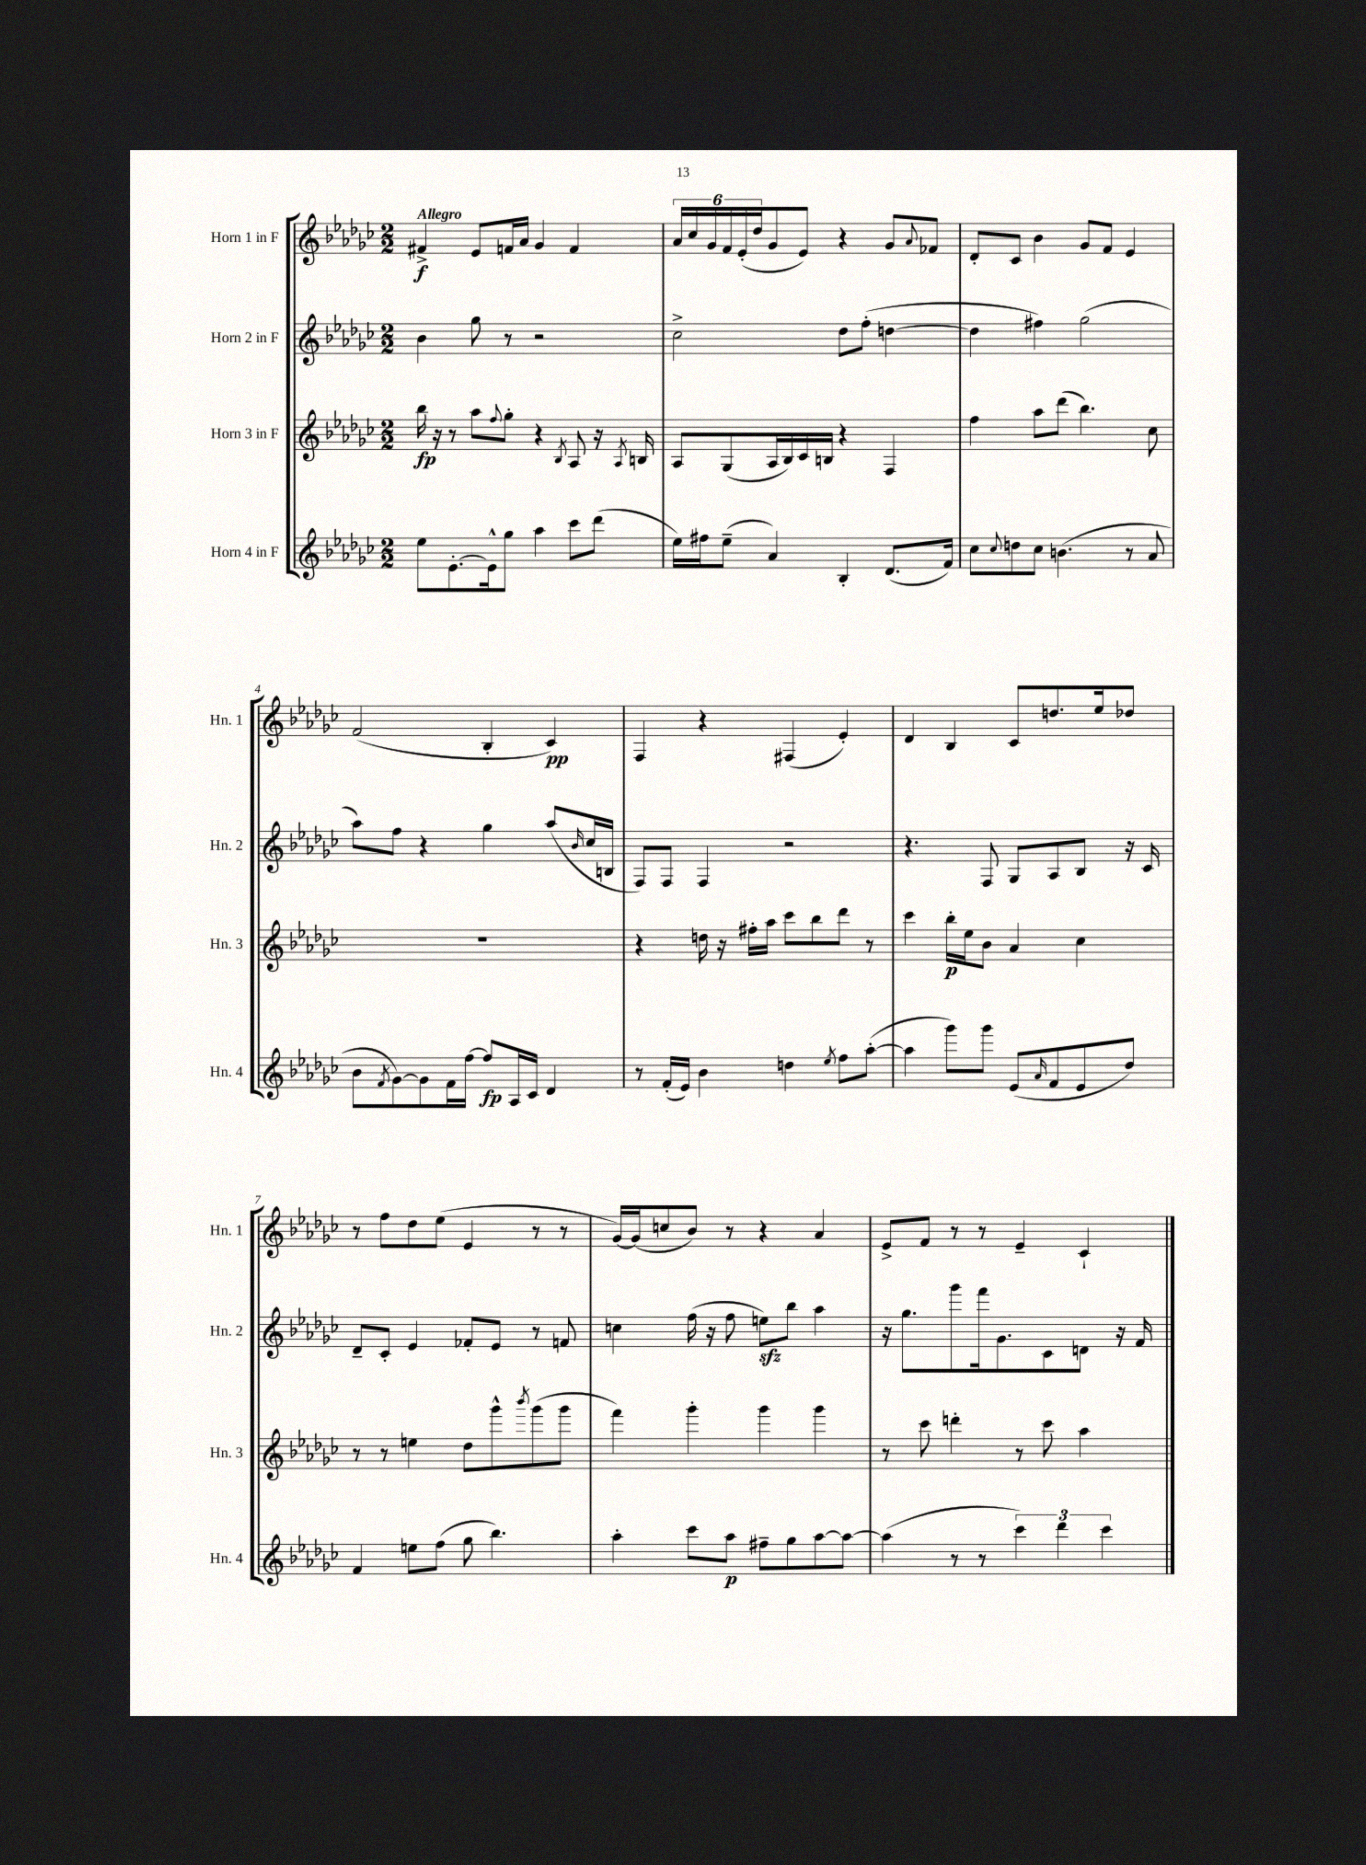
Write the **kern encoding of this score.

**kern	**dynam	**kern	**dynam	**kern	**kern	**dynam
*part4	*part4	*part3	*part3	*part2	*part1	*part1
*staff4	*staff4	*staff3	*staff3	*staff2	*staff1	*staff1
*I"Horn 4 in F	*	*I"Horn 3 in F	*	*I"Horn 2 in F	*I"Horn 1 in F	*
*I'Hn. 4	*	*I'Hn. 3	*	*I'Hn. 2	*I'Hn. 1	*
*clefG2	*	*clefG2	*	*clefG2	*clefG2	*
*k[b-e-a-d-g-c-]	*	*k[b-e-a-d-g-c-]	*	*k[b-e-a-d-g-c-]	*k[b-e-a-d-g-c-]	*
*M2/2	*	*M2/2	*	*M2/2	*M2/2	*
=1	=1	=1	=1	=1	=1	=1
!	!	!	!	!	!LO:TX:a:B:t=Allegro	!
8ee-\L	.	16bb-\	fp	4b-\	4f#X^/	f
.	.	16r	.	.	.	.
[8.e-'\	.	8r	.	.	.	.
.	.	8aa-\L	.	8gg-\	8e-/L	.
16e-^^\k]	.	.	.	.	.	.
.	.	8qqff/	.	.	.	.
8gg-\J	.	8gg-'\J	.	8r	16fn/L	.
.	.	.	.	.	16a-/JJ	.
4aa-\	.	4r	.	2r	4g-/	.
.	.	8qB-/	.	.	.	.
8ccc-\L	.	8A-/	.	.	4f/	.
(8ddd-\J	.	16r	.	.	.	.
.	.	8qA-/	.	.	.	.
.	.	16Bn/	.	.	.	.
=2	=2	=2	=2	=2	=2	=2
16ee-\LL)	.	8A-/L	.	2cc-^\	24a-/LL	.
.	.	.	.	.	24cc-/	.
16ff#X\J	.	.	.	.	.	.
.	.	.	.	.	24g-/	.
(8ee-~\J	.	(8G-/	.	.	24f/	.
.	.	.	.	.	(24e-'/	.
.	.	.	.	.	24dd-/J	.
4a-/)	.	16A-/L	.	.	8g-/	.
.	.	16B-/)	.	.	.	.
.	.	16c-/	.	.	8e-/J)	.
.	.	16Bn/JJ	.	.	.	.
4B-'/	.	4r	.	8dd-\L	4r	.
.	.	.	.	(8ff'\J	.	.
(8.d-/L	.	4F/	.	[4ddn\	8g-/L	.
.	.	.	.	.	8qqa-/	.
.	.	.	.	.	8f-X/J	.
16f/Jk)	.	.	.	.	.	.
=3	=3	=3	=3	=3	=3	=3
8cc-\L	.	4ff\	.	4dd\]	8d-'/L	.
8qqcc-/	.	.	.	.	.	.
8ddn\	.	.	.	.	8c-/J	.
8cc-\J	.	8aa-\L	.	4ff#X\)	4b-\	.
(4.bn\	.	(8ddd-\J	.	.	.	.
.	.	4.bb-\)	.	(2gg-\	8g-/L	.
.	.	.	.	.	8f/J	.
8r	.	.	.	.	4e-/	.
8a-/	.	8cc-\	.	.	.	.
!!LO:LB:g=z
=4	=4	=4	=4	=4	=4	=4
8b-\L	.	1r	.	8aa-\L)	(2f/	.
8qf/	.	.	.	.	.	.
[8g-\)	.	.	.	8ff\J	.	.
8g-\]	.	.	.	4r	.	.
16f\L	.	.	.	.	.	.
[16ff\JJ	.	.	.	.	.	.
8ff/L]	fp	.	.	4gg-\	4B-'/	.
16A-/L	.	.	.	.	.	.
16c-/JJ	.	.	.	.	.	.
4d-/	.	.	.	(8aa-/L	4c-/)	pp
.	.	.	.	16qqb-/	.	.
.	.	.	.	16cc-/L	.	.
.	.	.	.	16Bn/JJ	.	.
=5	=5	=5	=5	=5	=5	=5
8r	.	4r	.	8F/L)	4F/	.
(16f'/LL	.	.	.	8F/J	.	.
16e-/JJ)	.	.	.	.	.	.
4b-\	.	16ddn\	.	4F/	4r	.
.	.	16r	.	.	.	.
.	.	16ff#X'\LL	.	.	.	.
.	.	16aa-\JJ	.	.	.	.
4ddn\	.	8ccc-\L	.	2r	(4F#X/	.
.	.	8bb-\	.	.	.	.
8qee-/	.	.	.	.	.	.
8ff\L	.	8ddd-\J	.	.	4e-'/)	.
([8aa-'\J	.	8r	.	.	.	.
=6	=6	=6	=6	=6	=6	=6
4aa-\]	.	4ccc-\	.	4.r	4d-/	.
8ggg-\L)	.	16bb-'\LL	p	.	4B-/	.
.	.	16ee-\J	.	.	.	.
8ggg-\J	.	8b-\J	.	8F/	.	.
(8e-/L	.	4a-/	.	8G-/L	8c-/L	.
16qqa-/	.	.	.	.	.	.
8f/	.	.	.	8A-/	8.ddn/	.
8e-/	.	4cc-\	.	8B-/J	.	.
.	.	.	.	.	16ee-/k	.
8dd-/J)	.	.	.	16r	8dd-X/J	.
.	.	.	.	16c-/	.	.
!!LO:LB:g=z
=7	=7	=7	=7	=7	=7	=7
4f/	.	8r	.	8d-~/L	8r	.
.	.	8r	.	8c-'/J	8ff\L	.
8een\L	.	4een\	.	4e-/	8dd-\	.
(8ff\J	.	.	.	.	(8ee-\J	.
8gg-\	.	8dd-\L	.	8f-X'/L	4e-/	.
4.bb-\)	.	8ggg-^^\	.	8e-/J	.	.
.	.	8qbbb-/	.	.	.	.
.	.	(8ggg-\	.	8r	8r	.
.	.	8ggg-\J	.	8fn/	8r	.
=8	=8	=8	=8	=8	=8	=8
4aa-'\	.	4fff\)	.	4ccn\	[16g-/LL)	.
.	.	.	.	.	(16g-/J]	.
.	.	.	.	.	8ccn/	.
8ccc-\L	.	4ggg-'\	.	(16ff\	8b-/J)	.
.	.	.	.	16r	.	.
8aa-\J	p	.	.	8ff\	8r	.
8ff#X~\L	.	4ggg-\	.	8eenzz\L)	4r	.
8gg-\	.	.	.	8bb-\J	.	.
[8aa-\	.	4ggg-\	.	4aa-\	4a-/	.
8aa-\J_	.	.	.	.	.	.
=9	=9	=9	=9	=9	=9	=9
(4aa-\]	.	8r	.	16r	8e-^/L	.
.	.	.	.	8.gg-\L	.	.
.	.	8ccc-\	.	.	8f/J	.
8r	.	4dddn'\	.	8ggg-\	8r	.
8r	.	.	.	16fff\k	8r	.
.	.	.	.	8.g-\	.	.
6ccc-\)	.	8r	.	.	4e-~/	.
.	.	8ccc-\	.	8c-\	.	.
6ddd-\	.	.	.	.	.	.
.	.	4aa-\	.	8dn\J	4c-`/	.
6ccc-\	.	.	.	.	.	.
.	.	.	.	16r	.	.
.	.	.	.	16f/	.	.
==	==	==	==	==	==	==
*-	*-	*-	*-	*-	*-	*-
